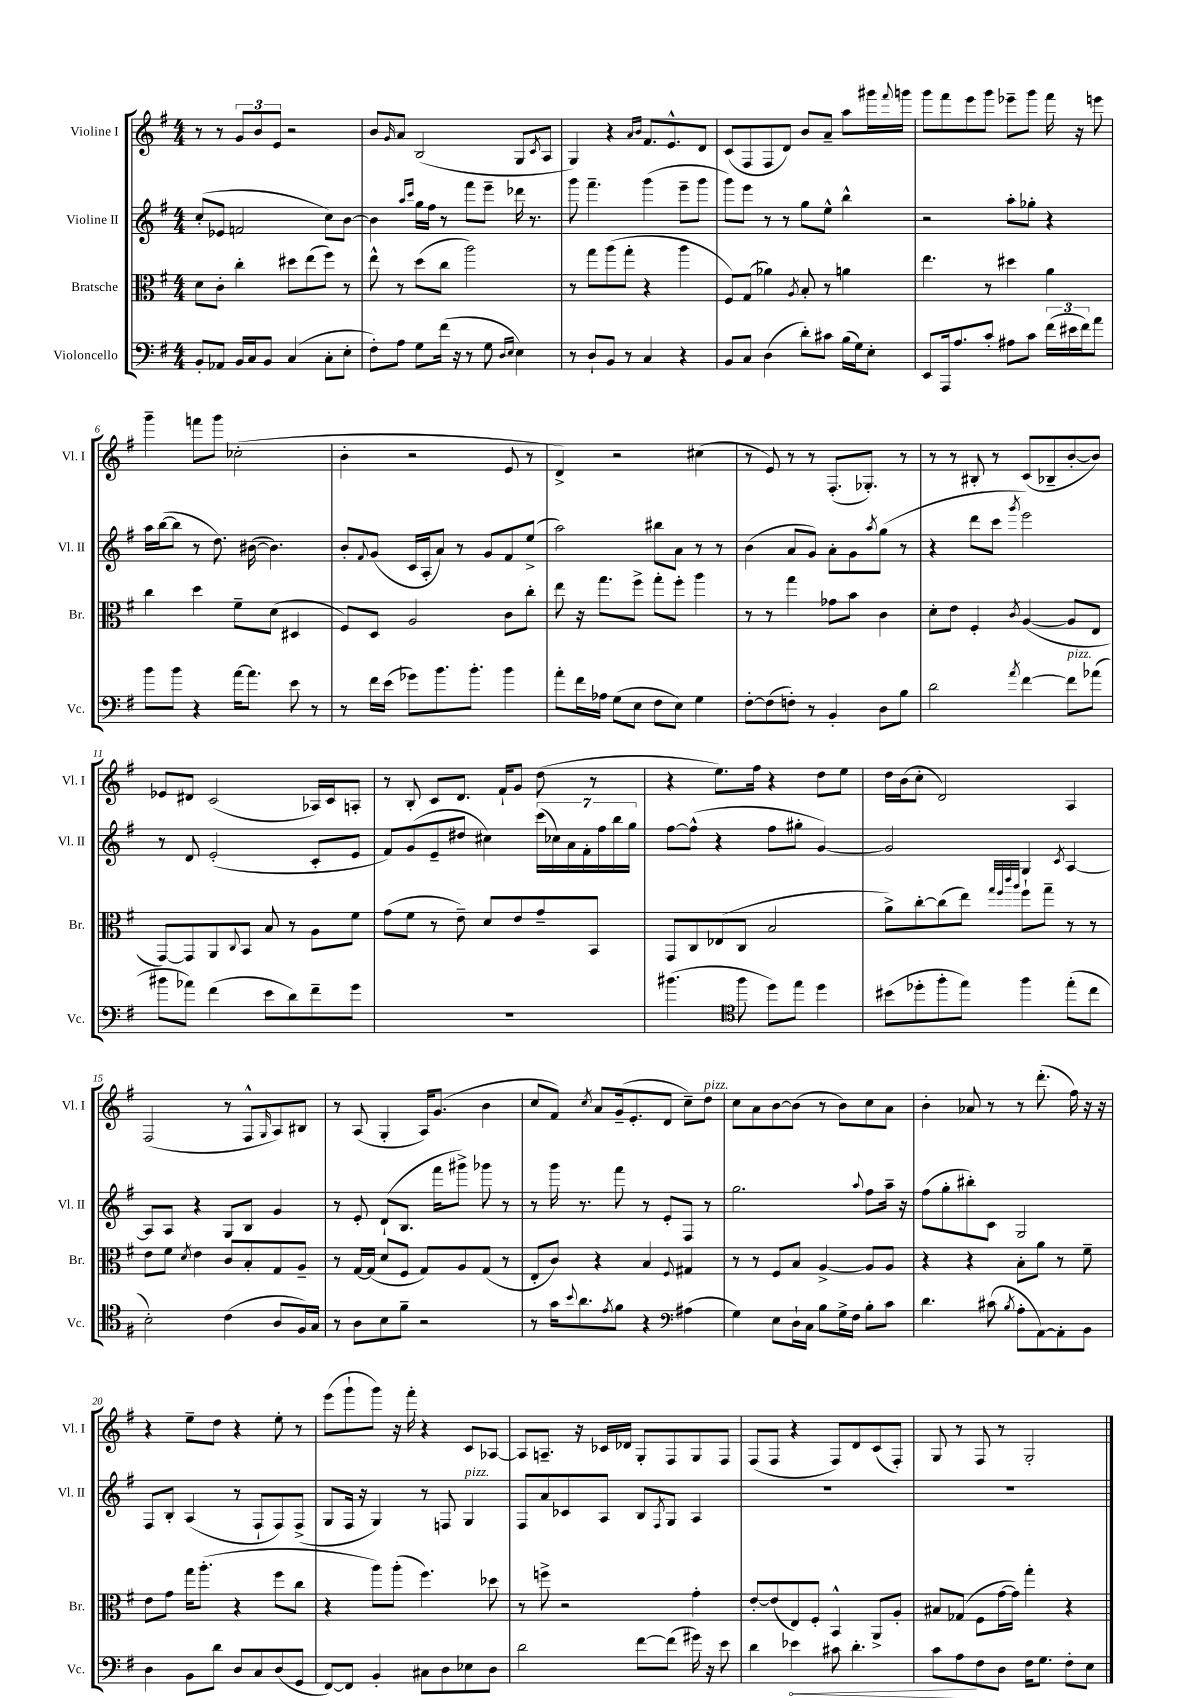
<<
\new StaffGroup <<
\new Staff = "s0" \with { instrumentName = "Violine I" shortInstrumentName = "Vl. I" } {
    \clef treble \key g \major \numericTimeSignature \time 4/4
    r8 r8 \tuplet 3/2 { g'8 b'8 e'8 } r2 |
    b'8 \grace { g'16 } a'8 b2( g8 \acciaccatura { c'8 } a8 |
    g4) r4 \grace { a'16 b'16 } fis'8. e'8.-^ d'8 |
    c'8( fis8 fis8 d'8) b'8 a'8-- a''8 gis'''16 \appoggiatura { fis'''8 } g'''16 |
    g'''8 fis'''8 e'''8 g'''8 ees'''8-- g'''8 fis'''16 r16 e'''8 |
    g'''4-- f'''8 g'''8 ces''2-.( |
    b'4-. r2 e'8 r8 |
    d'4->) r2 cis''4( |
    r8 e'8) r8 r8 fis8.-.( ges8.-.) r8 |
    r8 r8 bis8-. r8 c'8( bes8-- b'8~-. b'8) |
    ees'8 dis'8 c'2( aes16) c'16 a8-. |
    r8 b8-. c'8 d'8. fis'16-! g'8 d''8( r8 |
    r4 e''8.) fis''16 r4 d''8 e''8 |
    d''16 b'16( c''8-. d'2) a4 |
    fis2( r8 fis8-^ \grace { g16 } a8) bis8 |
    r8 a8( g4-. a16) g'8.( b'4 |
    c''8 fis'8) \acciaccatura { c''8 } a'8 g'16--( e'8.-. d'8 c''8--) d''8^\markup { \italic "pizz." } |
    c''8 a'8 b'8~ b'8( r8 b'8) c''8 a'8 |
    b'4-. aes'8 r8 r8 d'''8.-.( fis''16) r16 r16 |
    r4 e''8-- d''8 r4 e''8-. r8 |
    e'''8( g'''8-! g'''8) r16 fis'''16-. r4 c'8 aes8~ |
    aes8 a8.-- r16 ces'16 des'16 g8-. fis8 g8 fis8 |
    fis8( fis8 r4 fis8) d'8 c'8( fis8-.) |
    g8 r8 fis8 r8 g2-. \bar "|." |
}
\new Staff = "s1" \with { instrumentName = "Violine II" shortInstrumentName = "Vl. II" } {
    \clef treble \key g \major \numericTimeSignature \time 4/4
    c''8-.( ees'8 f'2 c''8) b'8~ |
    b'4 \grace { a''16 c'''16 } g''16 fis''16 r8 fis'''8 e'''8-- des'''16 r8. |
    g'''8 fis'''4.-- g'''4( e'''8-- g'''8 |
    g'''8) e'''8 r8 r8 g''8 e''8-^ b''4-^ |
    r2 a''8-. ges''8-. r4 |
    a''16 b''16~( b''8 r8 d''8.) bis'16~( bis'4.) |
    b'8-. \appoggiatura { fis'8 } g'8( c'16 a16-. a'8) r8 g'8 fis'8 e''8->( |
    a''2) bis''8 a'8 r8 r8 |
    b'4( a'8 g'8) a'8-. g'8 \acciaccatura { a''8 } g''8( r8 |
    r4 d'''8 c'''8 \acciaccatura { g'''8 } e'''2) |
    r8 d'8 e'2-.( c'8-. e'8 |
    fis'8) g'8( e'8-- dis''8 cis''4) \tuplet 7/4 { c'''16( ces''16) a'16 fis'16-. fis''16 b''16 g''16 } |
    fis''8~ fis''8-^( r4 fis''8 gis''8-. g'4~) |
    g'2 g4 \acciaccatura { c'8 } a4~ |
    a8 a8 r4 g8 b8 g'4 |
    r8 e'8-. d'8-!( b8. fis'''16 gis'''8->) ges'''8 r8 |
    r8 g'''16 r8. fis'''8 r8 e'8-. fis8 r8 |
    g''2. \appoggiatura { a''8 } fis''8 a''16-- r16 |
    fis''8( g''8-. bis''8-.) c'8 g2 |
    fis8 b8-. a4( r8 fis8-! fis8) fis8->( |
    g8 fis16 r16 g4) r8 f8 g4^\markup { \italic "pizz." } |
    fis8 a'8 ces'8 a8 b8 \acciaccatura { fis8 } g8 a4 |
    R1 |
    R1 \bar "|." |
}
\new Staff = "s2" \with { instrumentName = "Bratsche" shortInstrumentName = "Br." } {
    \clef alto \key g \major \numericTimeSignature \time 4/4
    d'8 c'8-. c''4-. dis''8 e''8( fis''8) r8 |
    e''8-^ r8 d''8( c''8 a''2) |
    r8 g''8 a''8( g''8-. r4 a''4 |
    fis8) g8( aes'4) \acciaccatura { a8 } b8-. r8 a'4 |
    e''4. r8 dis''4 a'4 |
    c''4 d''4 fis'8-- d'8( dis4 |
    fis8) d8 a2 c'8 c''8-. |
    e''8 r16 g''8. fis''8-> g''8-. fis''8-. a''4 |
    r8 r8 g''4 ges'8 b'8 c'4 |
    d'8-. e'8 fis4-. \acciaccatura { c'8 } a4~( a8 e8 |
    g,8~) g,8 a,8 \appoggiatura { c8 } b,8 b8 r8 a8 fis'8 |
    g'8( fis'8 r8 e'8--) d'8 e'8 g'8-- b,8 |
    g,8 c8 ees8( c8 b2 |
    a'8->) c''8~-. c''8( e''8) \grace { g''32 fis''32 c'''32 a''32 } fis''8-! g''8-- r8 r8 |
    e'8 fis'8 \acciaccatura { d'8 } e'4 c'8 b8-. g8 a8-- |
    r8 g16~ g16( d'8 fis8 g8) a8 g8( r8 |
    e8-. c'8) r4 b4 \appoggiatura { fis8 } gis4 |
    r8 r8 fis8 b8 a4~-> a8 a8 |
    r4 r4 b8-. a'8 r8 fis'8-- |
    e'8 g'8 g''16 a''8.-.( r4 fis''8 c''8 |
    r4 a''8) a''8-.( fis''4.) des''8 |
    r8 f''8-> r2 g'4-. |
    e'8~-. e'8( e8) fis8-. b,4-^ a,8-> a8-. |
    bis8 ges8( fis8 g'16~ g'16) g''4-. r4 \bar "|." |
}
\new Staff = "s3" \with { instrumentName = "Violoncello" shortInstrumentName = "Vc." } {
    \clef bass \key g \major \numericTimeSignature \time 4/4
    b,8-. aes,8 b,16 c16 b,8 c4( c8-. e8-. |
    fis8-.) a8 g8 fis'16( r16 r8 g8 \grace { d16 e16 } e4) |
    r8 d8-! b,8 r8 c4 r4 |
    b,8 c8 d4( d'8-.) cis'8 b16( g16) e8-. |
    e,8 a,,16 a8. c'8-. ais8 c'8 \tuplet 3/2 { fis'16( eis'16 fis'16) } a'8 |
    b'8 b'8 r4 a'16~ a'8. e'8 r8 |
    r8 fis'16 e'16( ges'8) b'8. b'8.-. b'4 |
    a'8-. fis'16 aes16 g8( e8 fis8 e8) g4 |
    fis8~-. fis8( f8-.) r8 b,4-. d8 b8 |
    d'2 \acciaccatura { a'8 } fis'4~ fis'8^\markup { \italic "pizz." } aes'8( |
    bis'8 aes'8) fis'4( e'8 d'8) fis'8-- g'8 |
    R1 |
    bis'4.( \clef tenor fis''8 d''8) e''8 d''4 |
    bis'8( des''8-. fis''8-. e''8) fis''4 e''8-.( c''8 |
    b2-.) c'4( a8 fis16) g16 |
    r8 a8 b8 fis'8-- r2 |
    r8 g'16 \appoggiatura { b'8 } a'8. \acciaccatura { e'8 } fis'8 r4 \clef bass ais4( |
    g4) e8 d16-! c16 b8 g16-> fis16 b8-. c'8 |
    d'4. cis'8( \acciaccatura { b8 } a8-. a,8~) a,8-. b,8 |
    d4 b,8 d'8 d8 c8 d8( g,8 |
    fis,8~) fis,8 b,4-. cis8 d8 ees8 d8 |
    d'2 fis'8~ fis'8( gis'16) r16 e'8 |
    d'4 \once \override Hairpin.circled-tip = ##t ees'4\< cis'8 d'4.-. |
    c'8 a8\! fis8 d8 fis16 g8. fis8-. e8 \bar "|." |
}
>>
>>
